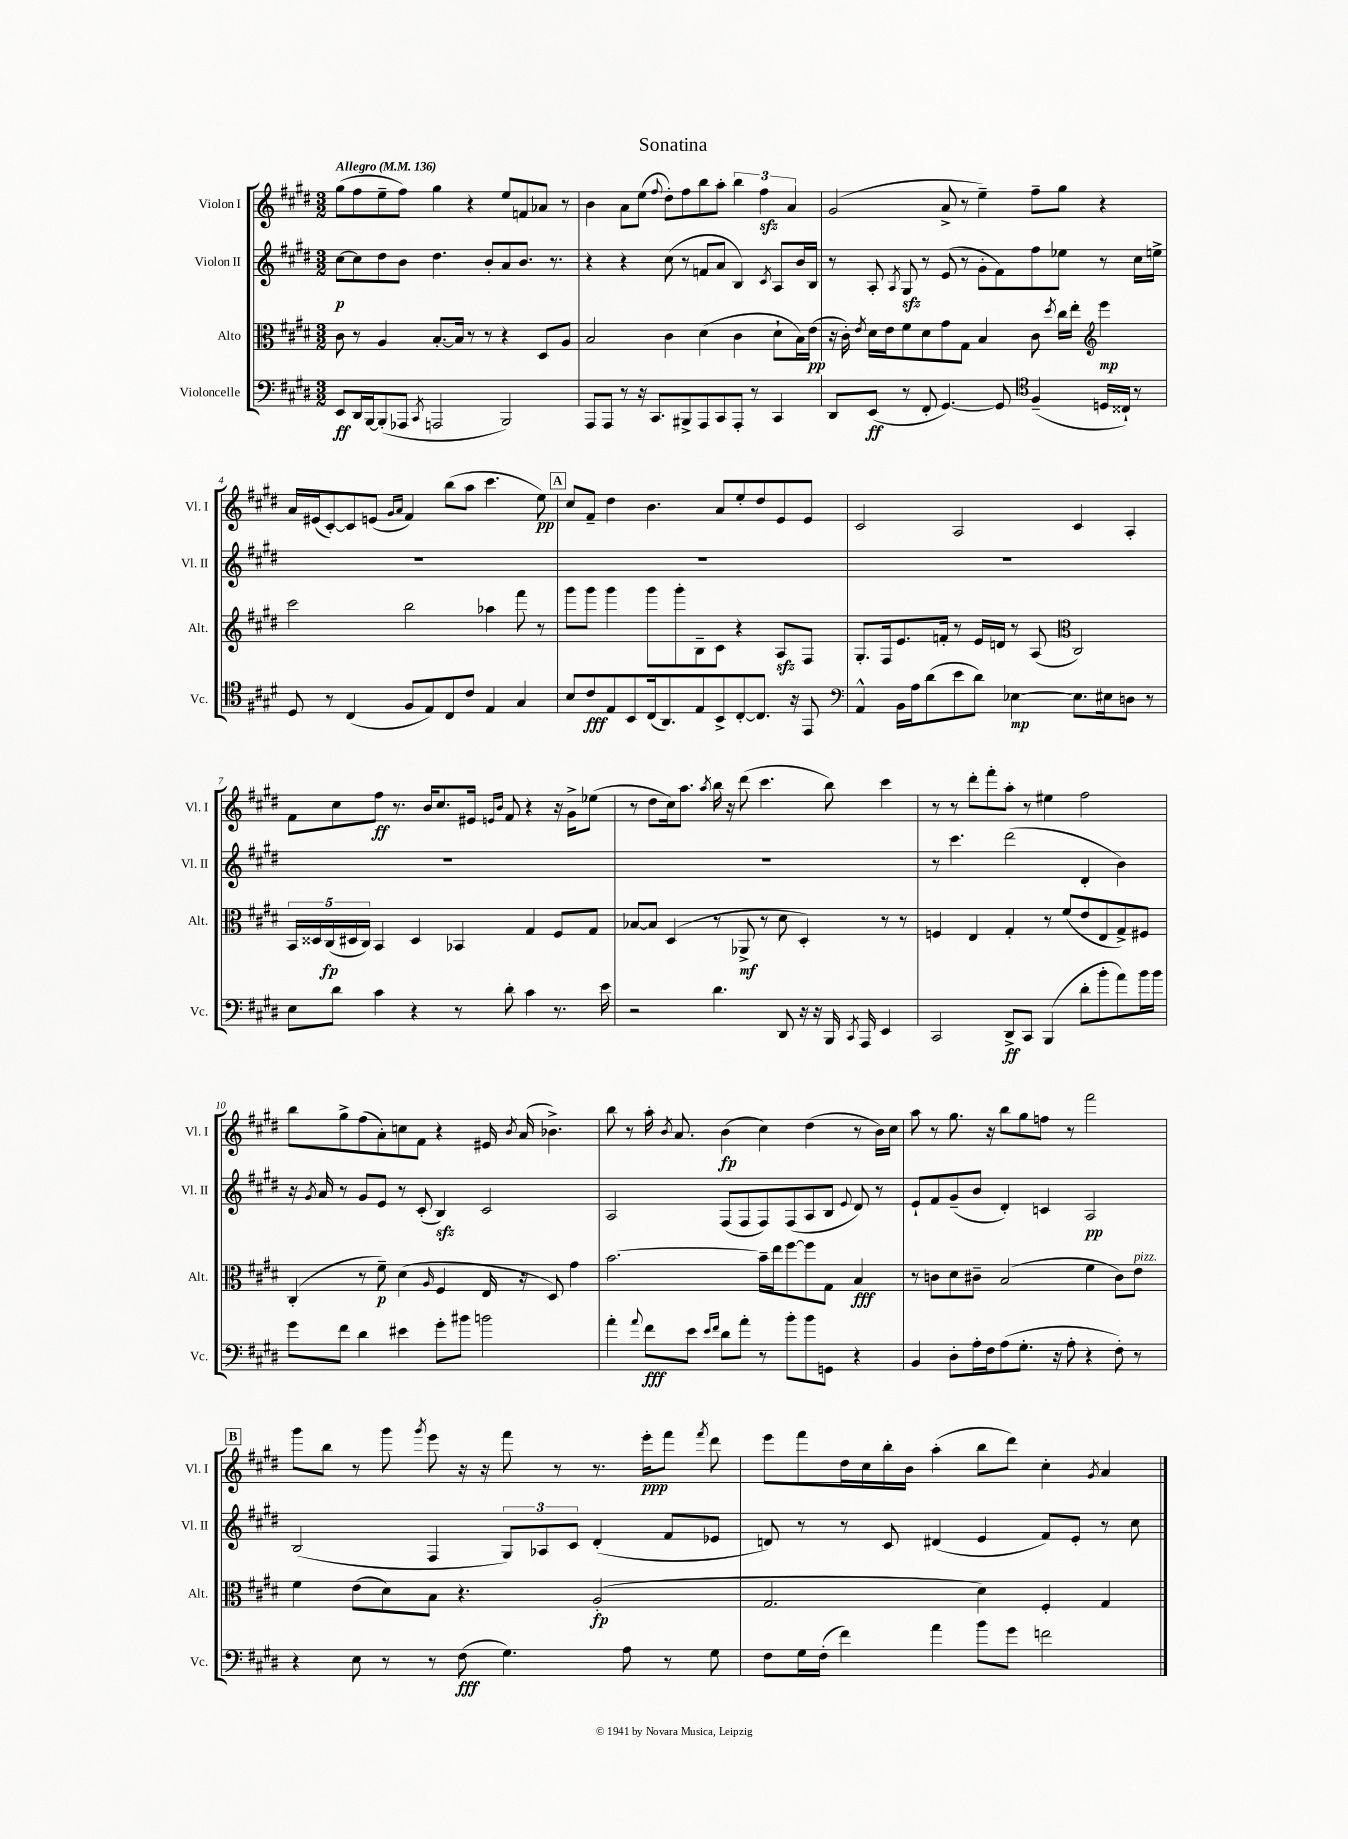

**kern	**dynam	**kern	**dynam	**kern	**dynam	**kern	**dynam
*part4	*part4	*part3	*part3	*part2	*part2	*part1	*part1
*staff4	*staff4	*staff3	*staff3	*staff2	*staff2	*staff1	*staff1
*I"Violoncelle	*	*I"Alto	*	*I"Violon II	*	*I"Violon I	*
*I'Vc.	*	*I'Alt.	*	*I'Vl. II	*	*I'Vl. I	*
*clefF4	*	*clefC3	*	*clefG2	*	*clefG2	*
*k[f#c#g#d#]	*	*k[f#c#g#d#]	*	*k[f#c#g#d#]	*	*k[f#c#g#d#]	*
*M3/2	*	*M3/2	*	*M3/2	*	*M3/2	*
*MM136	*	*MM136	*	*MM136	*	*MM136	*
=1	=1	=1	=1	=1	=1	=1	=1
!	!	!	!	!	!	!LO:TX:a:B:t=Allegro	!
8EE/L	ff	8c#\	.	[8cc#\L	p	(8gg#\L	.
16DD#/L	.	8r	.	8cc#\]	.	8ff#\	.
[16BBB/J	.	.	.	.	.	.	.
(8BBB'/]	.	4A/	.	8dd#\	.	8ee~\	.
8AAA-X/J	.	.	.	8b\J	.	8ff#\J)	.
8qCC#/	.	.	.	.	.	.	.
2AAAn/	.	[8.B'/L	.	4.dd#\	.	4gg#\	.
.	.	16B/Jk]	.	.	.	.	.
.	.	8r	.	.	.	4r	.
.	.	8r	.	8b'/L	.	.	.
2BBB/)	.	4r	.	8a/	.	8ee/L	.
.	.	.	.	8.b/J	.	8fn/	.
.	.	8D#/L	.	.	.	8a-X/J	.
.	.	.	.	8.r	.	.	.
.	.	8A/J	.	.	.	8r	.
=2	=2	=2	=2	=2	=2	=2	=2
8AAA/L	.	2B/	.	4r	.	4b\	.
8AAA/J	.	.	.	.	.	.	.
8r	.	.	.	4r	.	8a\L	.
16r	.	.	.	.	.	(8ee\J	.
8.CC#/L	.	.	.	.	.	.	.
.	.	.	.	.	.	8qqff#/	.
.	.	4c#\	.	(8cc#\	.	8dd#'\L)	.
8BBB#X^/	.	.	.	8r	.	8ff#\	.
8AAA/	.	(4d#\	.	8fn/L	.	8bb\	.
8CC#/	.	.	.	8a/J	.	8aa'\J	.
8AAA'/J	.	4c#\	.	4B/)	.	6bb\	.
8r	.	.	.	.	.	.	.
.	.	.	.	.	.	6ff#zz\	.
.	.	.	.	8qc#/	.	.	.
4CC#/	.	8d#`\L	.	8A/L	.	.	.
.	.	.	.	.	.	6a/	.
.	.	16B\L)	.	16b/L	.	.	.
.	.	(16e\JJ	pp	16B/JJ	.	.	.
=3	=3	=3	=3	=3	=3	=3	=3
8DD#/L	.	16r	.	8r	.	(2g#/	.
.	.	16c#'\)	.	.	.	.	.
.	.	8qe/	.	.	.	.	.
(8EE/J	ff	16d#\LL	.	8A'/	.	.	.
.	.	16e\J	.	.	.	.	.
.	.	.	.	8qA/	.	.	.
8r	.	8f#\	.	8G#zz/	.	.	.
8FF#'/	.	8d#\	.	8r	.	.	.
[4.GG#/)	.	8g#\	.	(8e/	.	8a^/	.
.	.	8G#\J	.	8r	.	8r	.
.	.	4B/	.	8g#'\L	.	4ee~\)	.
8GG#/]	.	.	.	8f#\)	.	.	.
*clefC4	*	*	*	*	*	*	*
(4F#~/	.	8c#\	.	8ff#\	.	8ff#~\L	.
.	.	8qdd#/	.	.	.	.	.
.	.	16cc#\LL	.	8ee-X\J	.	8gg#\J	.
.	.	16ee'\JJ	.	.	.	.	.
*	*	*clefG2	*	*	*	*	*
16Dn/LL	.	4eee\	mp	8r	.	4r	.
16C##X`/JJ)	.	.	.	.	.	.	.
8r	.	.	.	16cc#\LL	.	.	.
.	.	.	.	16een^\JJ	.	.	.
!!LO:LB:g=z
=4	=4	=4	=4	=4	=4	=4	=4
8D#/	.	2ccc#\	.	1.r	.	16a/LL	.
.	.	.	.	.	.	(16e#X/J	.
8r	.	.	.	.	.	[8c#'/)	.
(4C#/	.	.	.	.	.	8c#/]	.
.	.	.	.	.	.	(8en/J	.
.	.	.	.	.	.	16qqg#/LL	.
.	.	.	.	.	.	16qqa/JJ	.
8F#/L	.	2bb\	.	.	.	4f#/)	.
8E/)	.	.	.	.	.	.	.
8C#/	.	.	.	.	.	(8bb\L	.
8c#/J	.	.	.	.	.	8aa\J	.
4E/	.	4aa-X\	.	.	.	4.ccc#\	.
4G#/	.	8fff#\	.	.	.	.	.
.	.	8r	.	.	.	8ee\)	pp
!!LO:REH:place=s1:t=A
=5	=5	=5	=5	=5	=5	=5	=5
8B/L	.	8ggg#\L	.	1.r	.	8cc#/L	.
8c#/	fff	8ggg#\J	.	.	.	8f#~/J	.
8E/	.	4ggg#\	.	.	.	4dd#\	.
8BB/	.	.	.	.	.	.	.
(16C#/k	.	8ggg#\L	.	.	.	4.b\	.
8.AA/)	.	.	.	.	.	.	.
.	.	8ggg#'\	.	.	.	.	.
8E/	.	8B~\	.	.	.	.	.
8BB^/	.	8c#\J	.	.	.	8a/L	.
[8C#'/	.	4r	.	.	.	8ee'/	.
8.C#/J]	.	.	.	.	.	8dd#/	.
.	.	8Azz/L	.	.	.	8e/	.
16r	.	.	.	.	.	.	.
8EE/	.	8F#/J	.	.	.	8e/J	.
=6	=6	=6	=6	=6	=6	=6	=6
*clefF4	*	*	*	*	*	*	*
4AA^^/	.	8.G#'/L	.	1.r	.	2c#/	.
.	.	16F#/k	.	.	.	.	.
16BB\LL	.	8.e/	.	.	.	.	.
16A\J	.	.	.	.	.	.	.
(8d#\	.	.	.	.	.	.	.
.	.	16fn'/Jk	.	.	.	.	.
8e\	.	8r	.	.	.	2A/	.
8d#\J)	.	16e/LL	.	.	.	.	.
.	.	16dn/JJ	.	.	.	.	.
[4E-X\	mp	8r	.	.	.	.	.
.	.	(8A/	.	.	.	.	.
*	*	*clefC3	*	*	*	*	*
8.E-\L]	.	2C#/)	.	.	.	4c#/	.
16E#X\k	.	.	.	.	.	.	.
8Dn\J	.	.	.	.	.	4A'/	.
8r	.	.	.	.	.	.	.
!!LO:LB:g=z
=7	=7	=7	=7	=7	=7	=7	=7
8E\L	.	20BB/LL	.	1.r	.	8f#\L	.
.	.	20D##X/	.	.	.	.	.
.	.	(20C#/	fp	.	.	.	.
8d#\J	.	.	.	.	.	8cc#\	.
.	.	20D#X/	.	.	.	.	.
.	.	20C#/JJ)	.	.	.	.	.
4c#\	.	4BB/	.	.	.	8ff#\J	ff
.	.	.	.	.	.	8.r	.
4r	.	4D#/	.	.	.	.	.
.	.	.	.	.	.	16b/KL	.
.	.	.	.	.	.	8.cc#/	.
8r	.	4BB-X/	.	.	.	.	.
.	.	.	.	.	.	16e#X/Jk	.
.	.	.	.	.	.	16qqen/LL	.
.	.	.	.	.	.	16qqb/JJ	.
8d#'\	.	.	.	.	.	8f#/	.
4c#\	.	4G#/	.	.	.	4r	.
8.r	.	8F#/L	.	.	.	16r	.
.	.	.	.	.	.	16g#^\KL	.
.	.	8G#/J	.	.	.	(8ee-X\J	.
16e\	.	.	.	.	.	.	.
=8	=8	=8	=8	=8	=8	=8	=8
2r	.	[8B-X/L	.	1.r	.	8r	.
.	.	8B-/J]	.	.	.	8dd#\L	.
.	.	(4D#/	.	.	.	16cc#\k)	.
.	.	.	.	.	.	8.aa\J	.
.	.	.	.	.	.	8qaa/	.
4.d#\	.	8r	.	.	.	16bb\	.
.	.	.	.	.	.	16r	.
.	.	8AA-X^/	mf	.	.	(8ddd#\	.
.	.	8r	.	.	.	4.ccc#\	.
8DD#/	.	8d#\	.	.	.	.	.
16r	.	4D#'/)	.	.	.	.	.
16r	.	.	.	.	.	.	.
16BBB/	.	.	.	.	.	8bb\)	.
8qCC#/	.	.	.	.	.	.	.
16AAA/	.	.	.	.	.	.	.
4EE/	.	8r	.	.	.	4ccc#\	.
.	.	8r	.	.	.	.	.
=9	=9	=9	=9	=9	=9	=9	=9
2CC#/	.	4Fn/	.	8r	.	8r	.
.	.	.	.	4.ccc#\	.	8r	.
.	.	4E/	.	.	.	8ddd#'\L	.
.	.	.	.	.	.	8fff#'\	.
8DD#^/L	ff	4G#'/	.	(2ddd#\	.	8aa'\J	.
8CC#/J	.	.	.	.	.	8r	.
(4BBB/	.	8r	.	.	.	4ee#X\	.
.	.	(8f#/L	.	.	.	.	.
8d#'\L	.	8e/	.	4d#'/	.	2ff#\	.
8b'\	.	8E/	.	.	.	.	.
8a\)	.	8G#^/)	.	4b\)	.	.	.
16b\L	.	8F#X/J	.	.	.	.	.
16b\JJ	.	.	.	.	.	.	.
!!LO:LB:g=z
=10	=10	=10	=10	=10	=10	=10	=10
8g#\L	.	(4C#'/	.	16r	.	8bb\L	.
.	.	.	.	8qg#/	.	.	.
.	.	.	.	16a/	.	.	.
8f#\J	.	.	.	8r	.	8gg#^\	.
4d#\	.	8r	.	8g#/L	.	(8ff#\	.
.	.	8f#~\)	p	8e/J	.	8a'\)	.
4e#X\	.	(4d#\	.	8r	.	8ccn\	.
.	.	.	.	(8c#'/	.	8f#\J	.
.	.	16qqA/	.	.	.	.	.
8g#'\L	.	4F#/	.	4Bzz/)	.	4r	.
8b#X\J	.	.	.	.	.	.	.
2bn\	.	16E/	.	2c#/	.	16e#X/	.
.	.	.	.	.	.	8qb/	.
.	.	16r	.	.	.	(16a/	.
.	.	8D#/)	.	.	.	4.b-X^\)	.
.	.	4g#\	.	.	.	.	.
=11	=11	=11	=11	=11	=11	=11	=11
4a'\	.	[2.b\	.	2A/	.	8bb\	.
.	.	.	.	.	.	8r	.
8qqa/	.	.	.	.	.	.	.
8f#\L	fff	.	.	.	.	16aa'\	.
.	.	.	.	.	.	8qb/	.
.	.	.	.	.	.	8.a/	.
8e\J	.	.	.	.	.	.	.
16qqe/LL	.	.	.	.	.	.	.
16qqf#/JJ	.	.	.	.	.	.	.
8d#\L	.	.	.	(8F#/L	.	(4b\	fp
8a'\J	.	.	.	8F#/	.	.	.
8r	.	16b~\LL]	.	8F#/)	.	4cc#\)	.
.	.	16ee\J	.	.	.	.	.
8b'\L	.	[8ff#\	.	(8F#/	.	.	.
8b\	.	8ff#\]	.	8A/	.	(4dd#\	.
8GGn\J	.	8G#\J	.	8B/J	.	.	.
.	.	.	.	8qqe/	.	.	.
4r	.	4B/	fff	8d#/)	.	8r	.
.	.	.	.	8r	.	16b\LL)	.
.	.	.	.	.	.	16cc#\JJ	.
=12	=12	=12	=12	=12	=12	=12	=12
4BB/	.	8r	.	8e`/L	.	8aa\	.
.	.	8cn\L	.	8f#/	.	8r	.
8D#'\L	.	8d#\	.	(8g#~/	.	8.gg#\	.
16A'\L	.	8c#X~\J	.	8b/J	.	.	.
16F#\J	.	.	.	.	.	16r	.
(8A\	.	(2B/	.	4d#'/)	.	8bb\L	.
8.G#'\J	.	.	.	.	.	8gg#\	.
.	.	.	.	4cn/	.	8ffn\J	.
16r	.	.	.	.	.	.	.
8A'\	.	.	.	.	.	8r	.
4r	.	4f#\	.	2A/	pp	2fff#\	.
8F#'\)	.	8c#\L)	.	.	.	.	.
!	!	!LO:TX:a:i:t=pizz.	!	!	!	!	!
8r	.	8e\J	.	.	.	.	.
!!LO:LB:g=z
!!LO:REH:place=s1:t=B
=13	=13	=13	=13	=13	=13	=13	=13
4r	.	4f#\	.	(2B/	.	8ggg#\L	.
.	.	.	.	.	.	8bb\J	.
8E\	.	(8e\L	.	.	.	8r	.
8r	.	8d#\)	.	.	.	8ggg#\	.
.	.	.	.	.	.	8qggg#/	.
8r	.	8B\J	.	4F#/	.	8eee\	.
(8F#\	fff	4.r	.	.	.	16r	.
.	.	.	.	.	.	16r	.
4.G#\)	.	.	.	12G#/L)	.	8fff#\	.
.	.	.	.	12A-X/	.	.	.
.	.	.	.	.	.	8r	.
.	.	.	.	12c#/J	.	.	.
.	.	(2A'/	fp	(4d#'/	.	8.r	.
8A\	.	.	.	.	.	.	.
.	.	.	.	.	.	16eee'\KL	ppp
8r	.	.	.	8f#/L	.	8fff#\J	.
.	.	.	.	.	.	8qfff#/	.
8G#\	.	.	.	8e-X/J	.	8ddd#\	.
=14	=14	=14	=14	=14	=14	=14	=14
8F#\L	.	2.G#/	.	8dn/)	.	8eee\L	.
16G#\L	.	.	.	8r	.	8fff#\	.
(16F#'\JJ	.	.	.	.	.	.	.
4f#\)	.	.	.	8r	.	16dd#\L	.
.	.	.	.	.	.	16cc#\	.
.	.	.	.	8c#/	.	16bb'\	.
.	.	.	.	.	.	16b\JJ	.
4a\	.	.	.	(4d#X/	.	(4aa'\	.
8b\L	.	4d#\)	.	4e/	.	8bb\L	.
8g#\J	.	.	.	.	.	8ddd#\J)	.
2fn\	.	4F#'/	.	8f#/L)	.	4cc#'\	.
.	.	.	.	8e'/J	.	.	.
.	.	.	.	.	.	8qg#/	.
.	.	4G#/	.	8r	.	4a/	.
.	.	.	.	8cc#\	.	.	.
==	==	==	==	==	==	==	==
*-	*-	*-	*-	*-	*-	*-	*-
